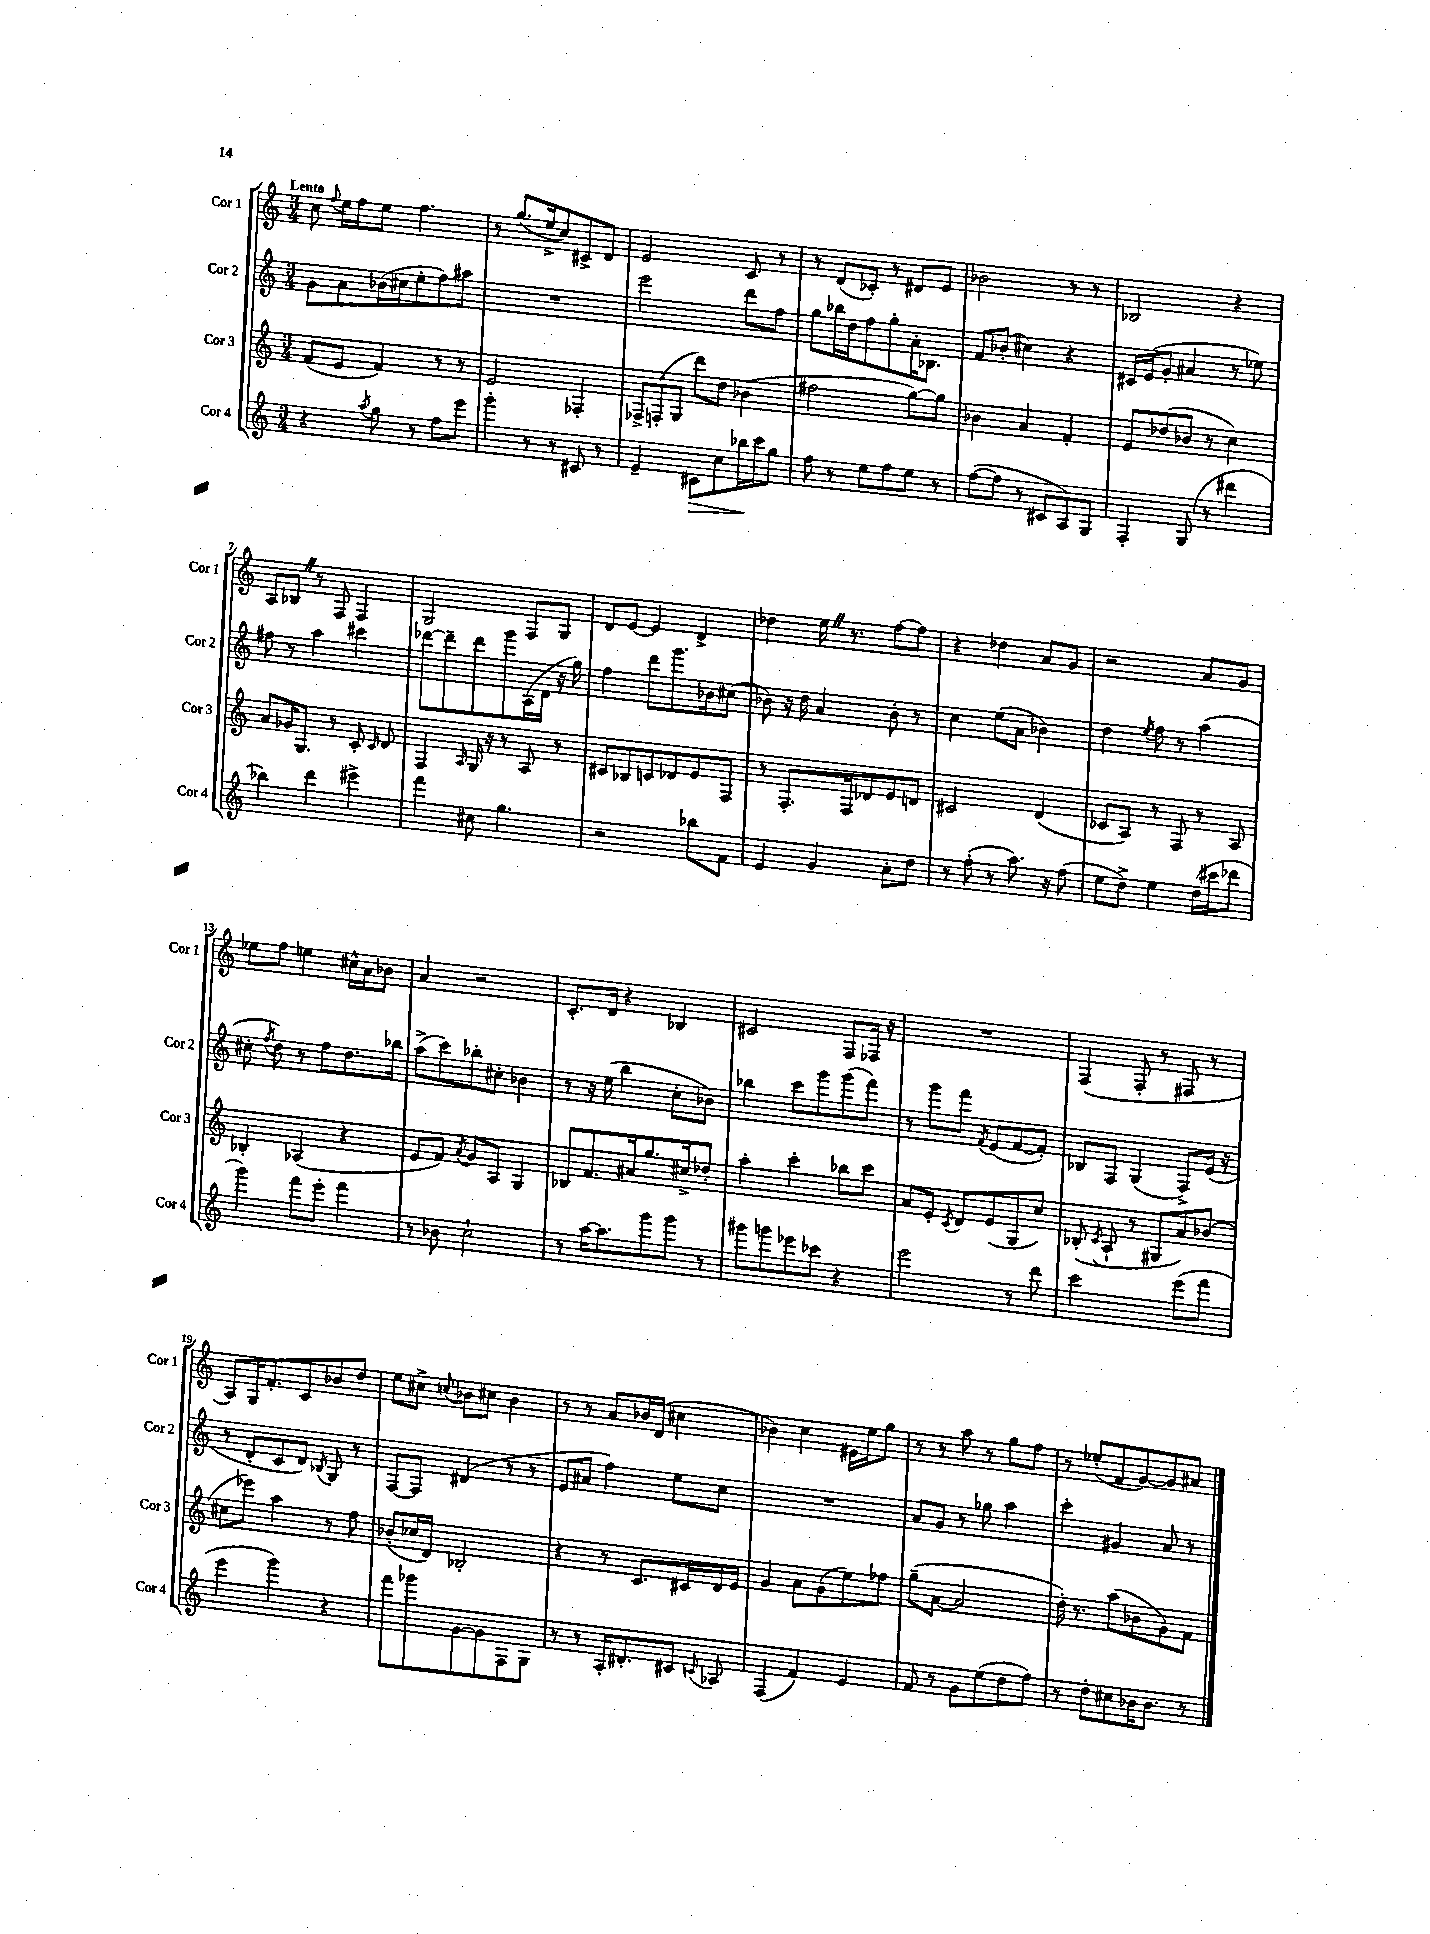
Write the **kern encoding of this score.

**kern	**dynam	**kern	**kern	**kern
*part4	*part4	*part3	*part2	*part1
*staff4	*staff4	*staff3	*staff2	*staff1
*I"Cor 4	*	*I"Cor 3	*I"Cor 2	*I"Cor 1
*I'Cor 4	*	*I'Cor 3	*I'Cor 2	*I'Cor 1
*clefG2	*	*clefG2	*clefG2	*clefG2
*k[]	*	*k[]	*k[]	*k[]
*M3/4	*	*M3/4	*M3/4	*M3/4
=1	=1	=1	=1	=1
!	!	!	!	!LO:TX:a:B:t=Lento
4r	.	(8f/L	8g\L	8cc\
.	.	.	.	8qqff/
.	.	8e/J	8a\	16ee\LL
.	.	.	.	16ff\J
8qaa/	.	.	.	.
8gg\	.	4f/)	(16b-X\L	8ee\J
.	.	.	16cc#X\J	.
8r	.	.	8ee'\	4.ff\
8ff\L	.	8r	8ff\)	.
8eee\J	.	8r	8aa#X\J	.
=2	=2	=2	=2	=2
4ggg'\	.	2e/	2.r	8r
.	.	.	.	(8.gg/L
8r	.	.	.	.
.	.	.	.	16ee^/k
8r	.	.	.	8cc/)
8c#X/	.	4F-X'/	.	8c#X^/
8r	.	.	.	8d/J
=3	=3	=3	=3	=3
4e~/	.	12F-X^/L	2eee\	2e/
.	.	(12Fn'/	.	.
.	.	12G/J	.	.
!	!LO:HP:b	!	!	!
8c#X\L	>	8ddd\L)	.	.
8cc\	.	8dd\J	.	.
16bb-X\L	.	(4b-X\	8ddd\L	8c/
16ccc\J	]	.	.	.
8gg\J	.	.	8ff\J	8r
=4	=4	=4	=4	=4
8ff\	.	2ff#X\	8gg\L	8r
8r	.	.	16bb-X\L	(8d/L
.	.	.	16dd\J	.
8ee\L	.	.	8ff\	8c-X'/J)
8ff\	.	.	8gg'\	8r
8ee\J	.	[8gg\L)	16a'\K	8d#X/L
.	.	.	8.B-X\J	.
8r	.	8gg\J]	.	8e/J
=5	=5	=5	=5	=5
([8ff\L	.	4b-X\	8f/L	2b-X\
8ff\J]	.	.	(8b-X'/J	.
8r	.	4a/	4cc#X\)	.
8c#X/L	.	.	.	.
8A/)	.	4f'/	4r	8r
8G/J	.	.	.	8r
=6	=6	=6	=6	=6
4F'/	.	8e/L	16c#X/LL	2B-X/
.	.	.	(16e/J	.
.	.	(8dd-X/	8g'/J	.
(8G/	.	8b-X/J	4a#X/	.
8r	.	8r	.	.
4ddd#X\	.	4cc\)	8r	4r
.	.	.	8ee-X\)	.
!!LO:LB:g=z
=7	=7	=7	=7	=7
4bb-X\)	.	8a/L	8ff#X\	8A/L
.	.	16g-X/K	8r	8B-XZ/J
.	.	8.G/J	.	.
4ddd\	.	.	4aa\	8r
.	.	8r	.	8F/
4eee#X^\	.	8c'/	4ccc#X\	4F/
.	.	16qqc/	.	.
.	.	8d/	.	.
=8	=8	=8	=8	=8
4fff\	.	4F/	[8ddd-X\L	2G/
.	.	.	8ddd-~\]	.
.	.	16qqA/	.	.
8cc#X\	.	16G/	8ddd-\	.
.	.	16r	.	.
4.gg\	.	8r	8ggg\	.
.	.	8A/	(16A\L	8F/L
.	.	.	16d\JJ	.
.	.	8r	16r	8G/J
.	.	.	16gg\)	.
=9	=9	=9	=9	=9
2r	.	8c#X/L	4ff\	8d/L
.	.	8B-X/	.	[8e/J
.	.	8cn/	8ddd\L	4e/]
.	.	8d-X/	8.ggg\	.
8bb-X\L	.	8e/	.	4d^/
.	.	.	16b-X\k	.
8f\J	.	8F/J	(8cc#X\J	.
=10	=10	=10	=10	=10
4e/	.	8r	8b-X\)	4dd-X\
.	.	8.F'/L	16r	.
.	.	.	16dd\	.
4g/	.	.	4a/	16eeZ\
.	.	16F/k	.	8.r
.	.	8d-X/	.	.
8a'\L	.	8e/	8b-'\	[8ff\L
8dd\J	.	8dn/J	8r	8ff\J]
=11	=11	=11	=11	=11
8r	.	2c#X/	4cc\	4r
(8ff'\	.	.	.	.
8r	.	.	(8ee\L	4dd-X\
8.aa\)	.	.	8a\J	.
.	.	(4d/	4b-X\)	8a/L
16r	.	.	.	.
(8ff\	.	.	.	8g/J
=12	=12	=12	=12	=12
8ee\L	.	8c-X/L	4dd\	2r
8dd^\J)	.	8A/J)	.	.
.	.	.	8qee/	.
4ee\	.	8r	8ff\	.
.	.	8F/	8r	.
(16dd\LL	.	8r	(4aa\	8a/L
16ccc#X\J	.	.	.	.
8ddd-X\J	.	8A/	.	8g/J
!!LO:LB:g=z
=13	=13	=13	=13	=13
4ggg\)	.	4B-X'/	8cc#X'\	8ee-X\L
.	.	.	8qff/	.
.	.	.	8dd\)	8ff\J
8fff\L	.	(4A-X/	8r	4een\
8eee'\J	.	.	8ff\L	.
4fff\	.	4r	8.dd\	16cc#X^^\LL
.	.	.	.	16a\J
.	.	.	.	8b-X\J
.	.	.	16bb-X\Jk	.
=14	=14	=14	=14	=14
8r	.	8e/L	(8aa^\L	4a/
8b-X\	.	8f/J)	8ccc\)	.
.	.	8qa/	.	.
2cc`\	.	8g/L	8bb-X'\	2r
.	.	8A/J	8cc#X'\J	.
.	.	4G/	4b-X\	.
=15	=15	=15	=15	=15
8r	.	8B-X/L	8r	8.c'/L
[16aa\KL	.	8.f/	16r	.
8.aa\]	.	.	(16ee\	16d/Jk
.	.	.	4bb\	4r
.	.	16a#X/k	.	.
8ggg\	.	8.gg/	.	.
8ggg\J	.	.	8cc'\L	4B-X/
.	.	16cc#X^/k	.	.
8r	.	8dd-X'/J	8b-X\J)	.
=16	=16	=16	=16	=16
8ggg#X\L	.	4aa'\	4bb-X\	2c#X/
8gggn\	.	.	.	.
8eee-X\	.	4ccc'\	8ccc\L	.
8ccc-X\J	.	.	8ggg\	.
4r	.	8bb-X\L	(8ggg\	8F/L
.	.	8ccc\J	8fff\J)	16F-X/Jk
.	.	.	.	16r
=17	=17	=17	=17	=17
2eee\	.	8a/L	8r	2.r
.	.	8e'/J	8ggg\L	.
.	.	8qc/	.	.
.	.	8d/L	8fff\J	.
.	.	.	8qf/	.
.	.	(8e/	(8e/L	.
8r	.	8G/	[8f/	.
8ddd\	.	8cc/J)	8f'/J])	.
=18	=18	=18	=18	=18
2ccc\	.	(8B-X'/	8B-X/L	(4F/
.	.	8qc/	.	.
.	.	8A`/	8F/J	.
.	.	8r	(4G/	8F'/
.	.	8G#X/L	.	8r
(8eee\L	.	8a/)	8F^/L)	8F#X/
8fff\J	.	(8b-X/J	(16e/Jk	8r
.	.	.	16r	.
!!LO:LB:g=z
=19	=19	=19	=19	=19
4eee\	.	8cc#X\L	8r	8A/L)
.	.	8eee-X\J)	8d'/L	16G/K
.	.	.	.	8.f'/
4ggg\)	.	4aa\	8c/	.
.	.	.	8d/J)	8c/
.	.	.	8qB-X/	.
4r	.	8r	8G/	8b-X/
.	.	8ff\	8r	8dd/J
=20	=20	=20	=20	=20
8fff\L	.	(8b-X'/L	[8F/L	8ee\L
8ggg-X\	.	16cc-X/L	8F/J]	8cc#X^\J
.	.	16d/JJ)	.	.
.	.	.	.	8qqccn/
[8g\	.	2B-X'/	(4d#X/	8b-X\L
8g\]	.	.	.	8cc#X\J
8F\	.	.	8r	4b-\
8G\J	.	.	8r	.
=21	=21	=21	=21	=21
8r	.	4r	8e/L	8r
8r	.	.	8a#X/J	8r
16A'/KL	.	8r	4ff\)	8a/L
8.d#X'/	.	.	.	.
.	.	8.c/L	.	16b-X/L
.	.	.	.	(16d/JJ
8c#X/J	.	.	8ee\L	4cc#X\
.	.	16c#X/L	.	.
8qqcn/	.	.	.	.
8A-X/	.	16d/	8cc\J	.
.	.	16e/JJ	.	.
=22	=22	=22	=22	=22
(4F/	.	4g/	2.r	4b-X\)
4f/)	.	8a\L	.	4cc\
.	.	(8g\	.	.
4e/	.	8ee\)	.	16e#X\LL
.	.	.	.	16ee\J
.	.	8ff-X\J	.	8gg\J
=23	=23	=23	=23	=23
8f/	.	(8gg~\L	8a/L	8r
8r	.	[8a\J	8g/J	8r
8g\L	.	2a/]	8r	8aa\
(8ee\	.	.	8gg-X\	8r
8dd\	.	.	4aa\	8gg\L
8ff\J)	.	.	.	8ff\J
=24	=24	=24	=24	=24
8r	.	16dd'\)	4ccc'\	8r
.	.	8.r	.	.
8dd'\L	.	.	.	(8ee-X'/L
8cc#X\	.	(8aa\L	4g#X/	8f/
16b-X\K	.	8b-X\	.	[8g/)
8.b-\J	.	.	.	.
.	.	8g\)	8a/	8g/]
8r	.	8f\J	8r	8a#X/J
==	==	==	==	==
*-	*-	*-	*-	*-
